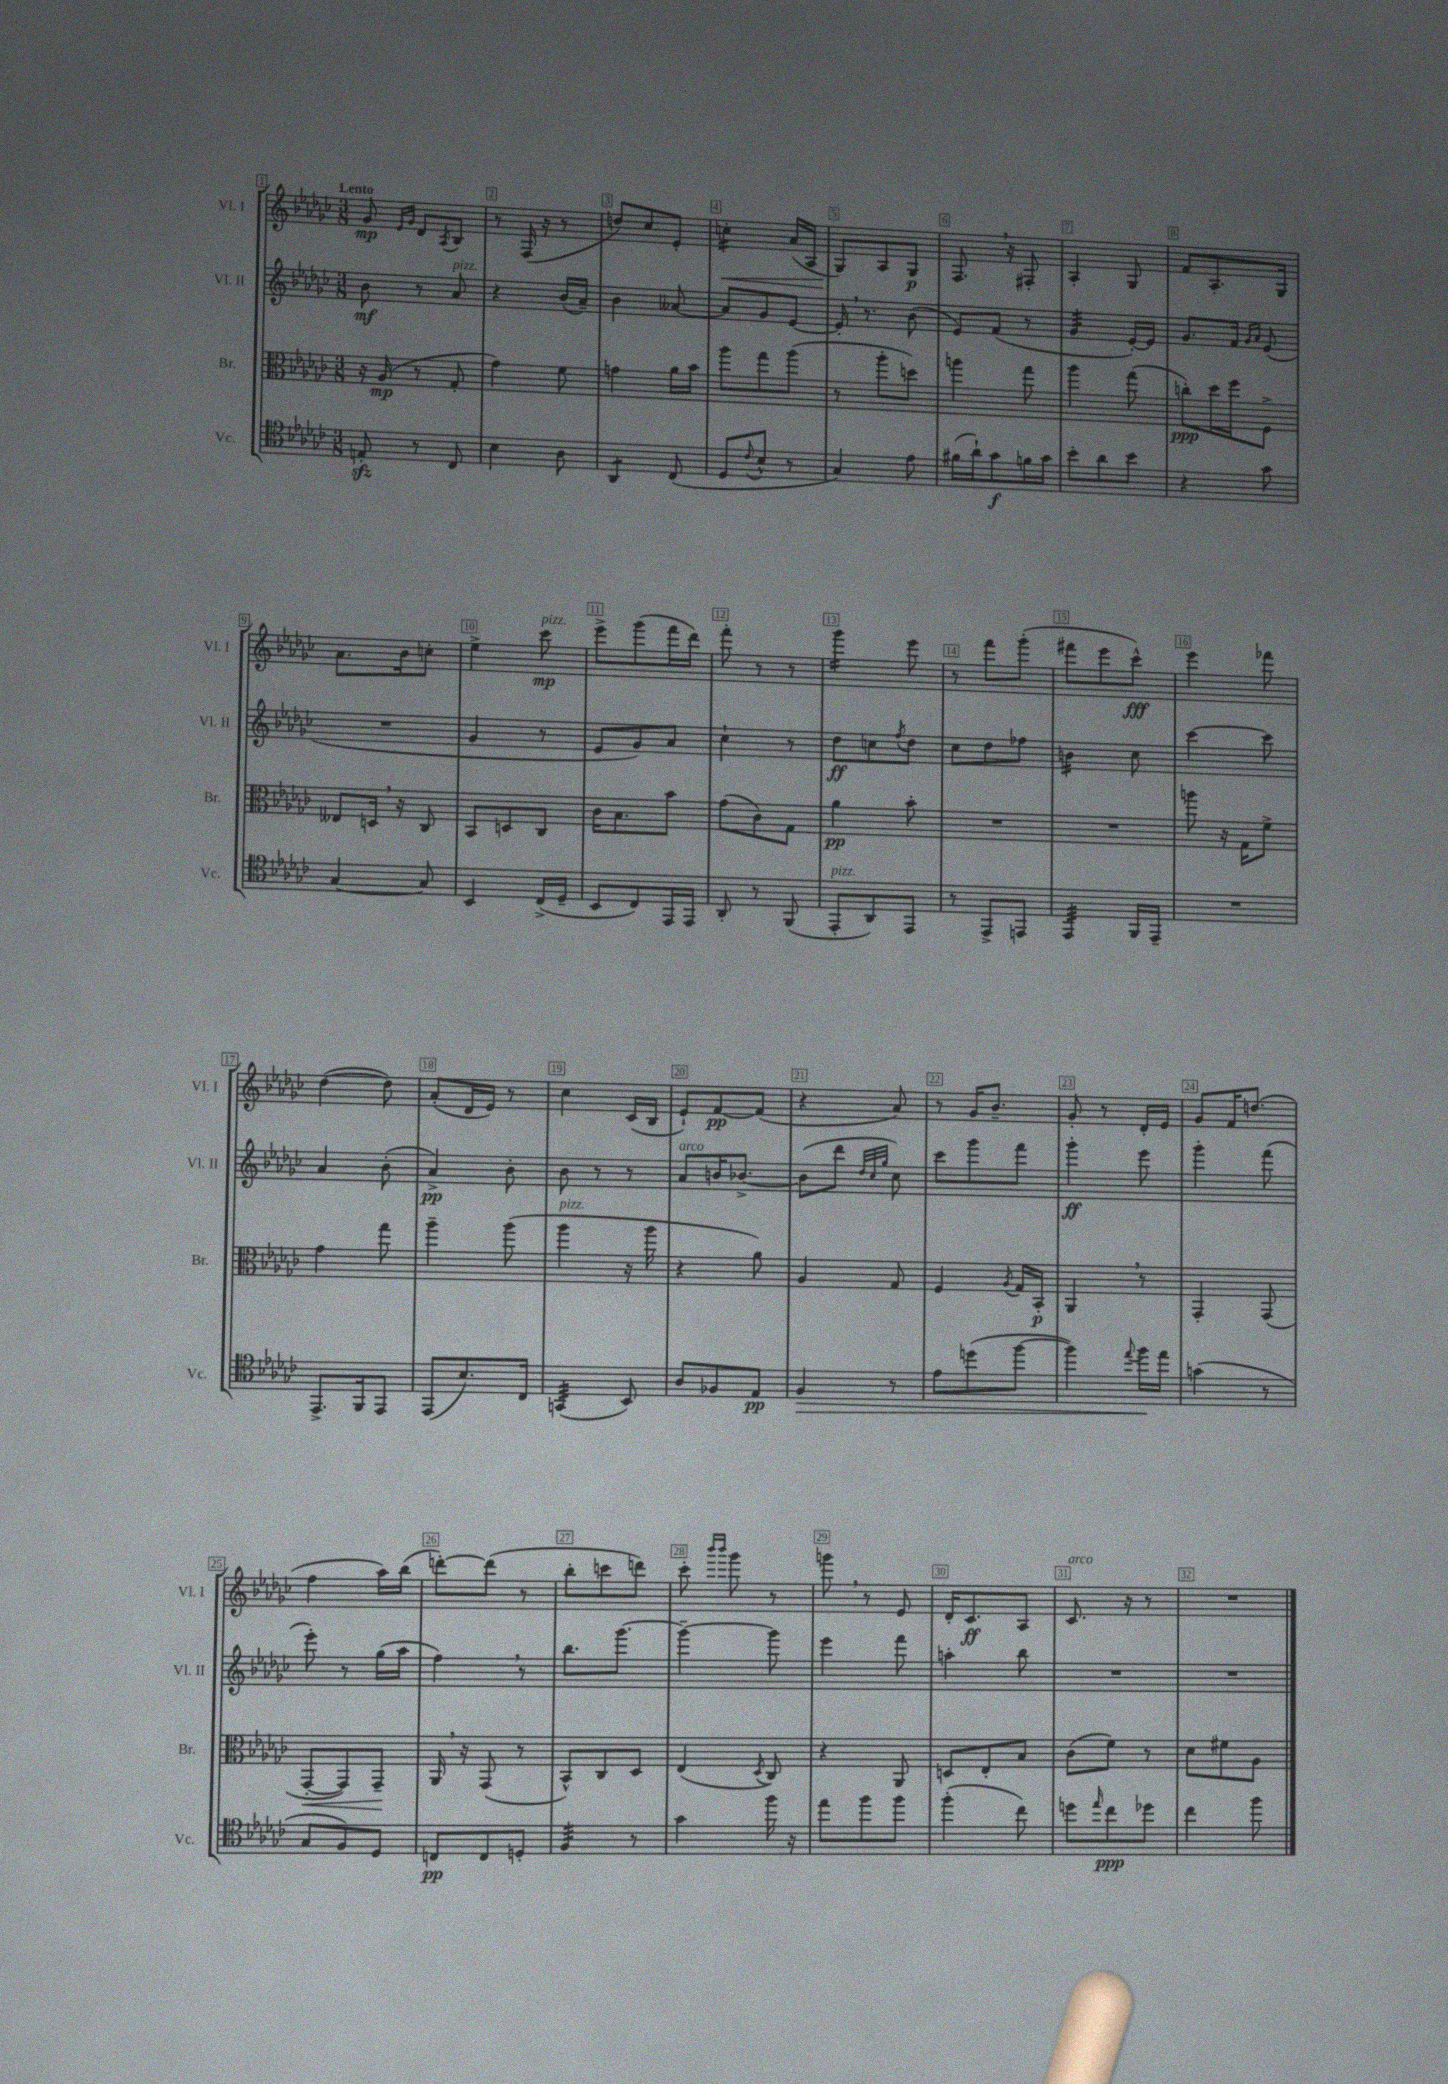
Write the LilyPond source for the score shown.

<<
\new StaffGroup <<
\new Staff = "s0" \with { instrumentName = "Vl. I" shortInstrumentName = "Vl. I" } {
    \clef treble \key ges \major \numericTimeSignature \time 3/8 \tempo "Lento"
    ges'8\mp \grace { ees'16 ges'16 } des'8 \acciaccatura { aes8 } bes8 |
    r8 f16( r16 r8 |
    d''8) ces''8 ees'8-. |
    c''4:16-.\< aes'16( aes16 |
    ges8\!) aes8 ges8\p |
    f8. \breathe r16 fis8-. |
    aes4-. ges8 |
    f'8 aes8.-. ges16 |
    aes'8. bes'16 c''8-. |
    ees''4-> ces'''8\mp^\markup { \italic "pizz." } |
    ees'''8-> ges'''8( f'''16 des'''16) |
    f'''8-. r8 r8 |
    ges'''4:16 ees'''8 |
    r8 f'''8 ges'''8-.( |
    fis'''8 ees'''8 ces'''8-^\fff) |
    ees'''4 fes'''8 |
    des''4~( des''8) |
    aes'8-.( des'16 ees'16) r8 |
    ces''4 ces'16( bes16 |
    ees'8-!) f'8~\pp f'8( |
    r4 aes'8) |
    r8 ges'16 bes'8.-- |
    ges'8-. r8 des'16-. ees'16 |
    ges'8 f'16 d''8.( |
    f''4 aes''16) bes''16( |
    d'''8~-.) d'''8( r8 |
    bes''8-. c'''8 d'''8) |
    ces'''8-. \grace { bes'''16 bes'''16 } ges'''8 r8 |
    g'''8 \breathe r8 ees'8 |
    des'16-. ces'8.\ff aes8 |
    ces'8.^\markup { \italic "arco" } r16 r8 |
    R4. \bar "|." |
}
\new Staff = "s1" \with { instrumentName = "Vl. II" shortInstrumentName = "Vl. II" } {
    \clef treble \key ges \major \numericTimeSignature \time 3/8
    bes'8\mf r8 aes'8^\markup { \italic "pizz." } |
    r4 bes'16( aes'16--) |
    bes'4 aeses'8~ |
    aeses'8 ges'8 ees'8~ |
    ees'16-. \breathe r8. bes'8( |
    ees'8) f'8( r8 |
    ges'4:32 ees'16~-.) ees'16 |
    ges'8. f'16 \grace { ges'16 aes'16 } ees'8( |
    R4. |
    ges'4 r8 |
    ees'8 ges'8) aes'8 |
    ces''4-! r8 |
    des''8\ff c''8 \acciaccatura { f''8 } des''8 |
    ces''8 des''8 fes''8 |
    b'4:16 ces''8 |
    ces'''4~ ces'''8 |
    aes'4 bes'8-.( |
    aes'4->\pp) bes'8-. |
    bes'8 r8 r8 |
    aes'8^\markup { \italic "arco" } b'16 bes'8.~-> |
    bes'8( des'''8 \grace { des''32 ces''32 ges''32 } ces''8) |
    ces'''8 ges'''8 f'''8 |
    ges'''4-.\ff ees'''8 |
    ges'''4-. f'''8( |
    ees'''8-.) r8 ges''16( aes''16 |
    f''4) \breathe r8 |
    bes''8. ges'''8.~ |
    ges'''4~-- ges'''8 |
    ees'''4 f'''8 |
    a''4-. bes''8 |
    R4. |
    R4. \bar "|." |
}
\new Staff = "s2" \with { instrumentName = "Br." shortInstrumentName = "Br." } {
    \clef alto \key ges \major \numericTimeSignature \time 3/8
    r16 aes16\mp( r8 ges8-. |
    ges'4) f'8 |
    g'4 aes'16 bes'16 |
    aes''8 ges''8 aes''8( |
    r8 aes''8-. d''8) |
    a''4 ges''8 |
    aes''4 ges''8( |
    c''8-.\ppp) des''16 f''16 f8-> |
    eeses8 d16 \breathe r16 ces8 |
    bes,8 d8 ces8 |
    ces'16 bes8. bes'8 |
    ges'8( ces'8) ges8 |
    aes'4\pp bes'8-. |
    R4. |
    R4. |
    a''8 r16 ges16 f'8-> |
    ges'4 ges''8 |
    aes''4-- aes''8( |
    aes''4^\markup { \italic "pizz." } r16 aes''16 |
    r4 aes'8) |
    aes4 ges8 |
    f4 \acciaccatura { aes8 } ges16 bes,16-.\p |
    aes,4 \breathe r8 |
    ges,4-. ges,8( |
    ges,8~-.\< ges,8) ges,8--\! |
    aes,16 \breathe r16 ges,8( r8 |
    bes,8-^) ces8 des8 |
    ees4( \acciaccatura { des8 } ces8) |
    r4 aes,8 |
    d8 ees8-. bes8 |
    ces'8( f'8) r8 |
    des'8 fis'8 aes8 \bar "|." |
}
\new Staff = "s3" \with { instrumentName = "Vc." shortInstrumentName = "Vc." } {
    \clef tenor \key ges \major \numericTimeSignature \time 3/8
    e8-.\sfz r8 ces8 |
    bes4 aes8 |
    aes,4:8 ces8( |
    des8 \appoggiatura { ces'8 } bes8-^ r8 |
    ges4) ees'8 |
    fis'16( aes'16-!) ges'8\f f'16 ges'16 |
    bes'8-. aes'8 bes'8 |
    r4 ges'8 |
    ges4~ ges8 |
    bes,4 ces16->( des16-- |
    bes,8 ces8) ees,16 ees,16 |
    aes,8-. r8 f,8( |
    ees,8-.^\markup { \italic "pizz." } aes,8) ees,8 |
    r8 ees,8-> e,8 |
    ees,4:32 f,16 ees,16-- |
    R4. |
    ees,8.-> f,16 ees,8 |
    ees,8( bes8.) ces16 |
    g,4:32( bes,8) |
    aes8 fes8 ees8\pp |
    f4\> r8 |
    ees'8 d''8( f''8~ |
    f''4) \appoggiatura { ees''8 } f''16\! ees''16 |
    g'4( r8 |
    ges8 f8) des8 |
    c8\pp c8 d8-. |
    f4:32 r8 |
    ges'4 f''16 r16 |
    ees''8 f''8 f''8 |
    f''4-.( ces''8) |
    d''8 \grace { ees''16 } ces''8\ppp des''8 |
    ces''4 f''8 \bar "|." |
}
>>
>>
\layout { \context { \Score \override BarNumber.break-visibility = ##(#f #t #t) barNumberVisibility = #all-bar-numbers-visible \override BarNumber.stencil = #(make-stencil-boxer 0.1 0.3 ly:text-interface::print) } }
